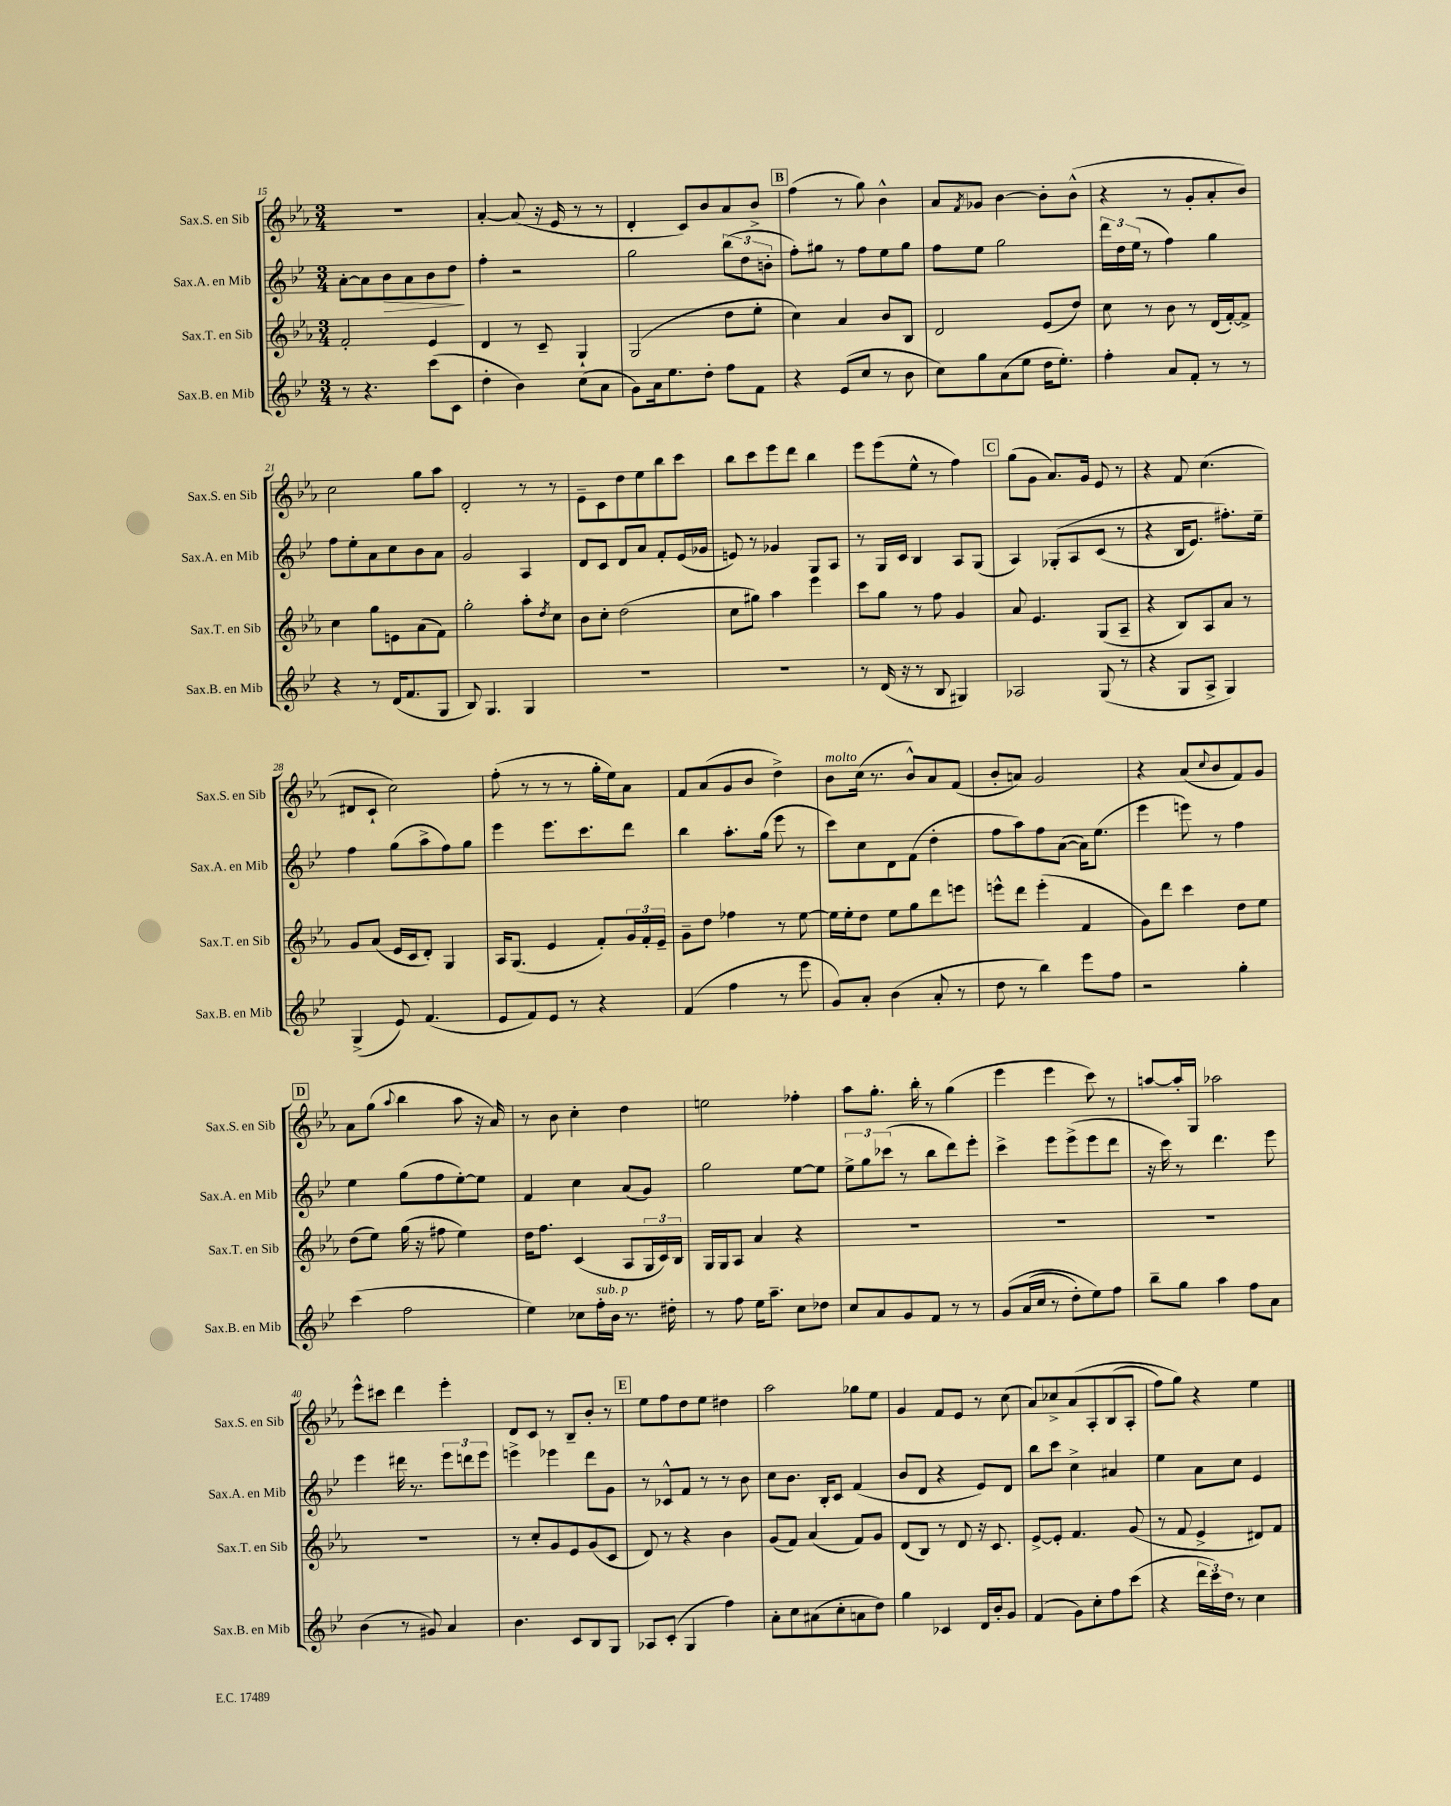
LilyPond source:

<<
\new StaffGroup <<
\new Staff = "s0" \with { instrumentName = "Sax.S. en Sib" shortInstrumentName = "Sax.S. en Sib" } {
    \clef treble \key ees \major \numericTimeSignature \time 3/4
    r2. |
    aes'4~-. aes'8( r16 ees'16 r8 r8 |
    d'4-. c'8) bes'8 aes'8 bes'8-> |
    \mark \markup { \box "B" } f''4( r8 g''8) bes'4-^ |
    aes'8 \acciaccatura { f'8 } ges'8 bes'4~ bes'8-. bes'8-^( |
    r4 r8 g'8-. aes'8-. bes'8) |
    c''2 g''8 aes''8 |
    d'2-. r8 r8 |
    ees'8-- c'8 d''8 ees''8 bes''8 c'''8 |
    bes''8 c'''8 ees'''8 d'''8 bes''4 |
    ees'''8 ees'''8( ees''8-^ r8 f''4) |
    \mark \markup { \box "C" } g''8( g'8 aes'8.) g'16 ees'8 r8 |
    r4 f'8 c''4.( |
    dis'8 c'8-! c''2) |
    f''8-.( r8 r8 r8 g''16-. ees''16) aes'8 |
    f'8 aes'8( g'8 bes'8 d''4->) |
    bes'8^\markup { \italic "molto" } c''16( r8. bes'8-^) aes'8 f'8( |
    bes'8-. a'8) g'2 |
    r4 aes'8( \appoggiatura { c''8 } bes'8 f'8) g'8 |
    \mark \markup { \box "D" } aes'8 g''8( \appoggiatura { aes''8 } bes''4 aes''8 r16 aes'16) |
    r8 bes'8 c''4-. d''4 |
    e''2 fes''4-. |
    aes''8 g''8.-. bes''16-. r8 g''4( |
    ees'''4 ees'''4 c'''8) r8 |
    a''8~ a''16-. g16 aes''2 |
    ees'''8-^ cis'''8 d'''4 ees'''4-. |
    d'8 c'8 r8 bes8-- bes'8-. r8 |
    \mark \markup { \box "E" } ees''8 f''8 d''8 ees''8 dis''4 |
    aes''2 ges''8 ees''8 |
    g'4 f'8 ees'8 r8 c''8( |
    aes'8) ces''8-> aes'8\( aes8-. bes8( aes8-. |
    f''8) g''8\) r4 ees''4 \bar "|." |
}
\new Staff = "s1" \with { instrumentName = "Sax.A. en Mib" shortInstrumentName = "Sax.A. en Mib" } {
    \clef treble \key bes \major \numericTimeSignature \time 3/4
    a'8~-. a'8 bes'8\> a'8 bes'8 d''8\! |
    f''4-. r2 |
    g''2 \tuplet 3/2 { bes''8( d''8 b'8-. } |
    \mark \markup { \box "B" } f''8-.) gis''8 r8 f''8 ees''8 gis''8 |
    f''8 ees''8 g''2 |
    \tuplet 3/2 { d'''16 d''16 ees''16( } r8 f''4) g''4 |
    f''8 ees''8-. a'8 c''8 bes'8 a'8 |
    g'2 a4 |
    d'8 c'8 d'8 a'8 f'8-. ees'16( ges'16 |
    e'8) r8 ges'4 g8 a8 |
    r8 g16 c'16 bes4 a8 g8( |
    \mark \markup { \box "C" } a4) ges8-.\( a8 c'8( r8 |
    r4 bes16 ees'8.) fis''8.-.\) ees''16-- |
    f''4 g''8( a''8-> f''8) g''8 |
    ees'''4 ees'''8. c'''8. d'''8 |
    bes''4 a''8.-. g''16( ees'''8 r8 |
    c'''8) c''8 d'8 f'8( d''4-. |
    f''8 a''8) f''8 a'8~( a'16) ees''8.( |
    ees'''4 e'''8) r8 f''4 |
    \mark \markup { \box "D" } ees''4 g''8( f''8 ees''8~-.) ees''8 |
    f'4 c''4 a'8( g'8) |
    g''2 ees''8~ ees''8 |
    \tuplet 3/2 { ees''8-> g''8 ces'''8( } r8 bes''8 d'''8) ees'''8-. |
    c'''4-> ees'''8 ees'''8->( ees'''8 d'''8 |
    r16 c'''16) r8 d'''4. ees'''8 |
    ees'''4 dis'''16 r8. \tuplet 3/2 { ees'''8 d'''8 ees'''8 } |
    e'''4-> ees'''4 d'''8 g'8 |
    \mark \markup { \box "E" } r8 ces'8-^ f'8 r8 r8 bes'8 |
    c''8 bes'8. bes16-. c'8 f'4( |
    bes'8 d'8 r4 ees'8) d'8 |
    bes''8 c'''8 c''4-> ais'4 |
    ees''4 a'8 c''8 ees'4 \bar "|." |
}
\new Staff = "s2" \with { instrumentName = "Sax.T. en Sib" shortInstrumentName = "Sax.T. en Sib" } {
    \clef treble \key ees \major \numericTimeSignature \time 3/4
    f'2-. ees'4 |
    d'4 r8 c'8-- g4-! |
    g2( d''8 ees''8-. |
    \mark \markup { \box "B" } c''4) aes'4 bes'8 bes8 |
    d'2 ees'8( d''8) |
    c''8 r8 bes'8 r8 d'16( f'16~-.) f'8-> |
    c''4 g''8 e'8 aes'8( f'8) |
    g''2-. aes''8-. \acciaccatura { d''8 } c''8 |
    bes'8 c''8-. d''2( |
    c''8 gis''8) aes''4 ees'''4 |
    c'''8 g''8 r8 f''8 g'4 |
    \mark \markup { \box "C" } aes'8 ees'4. g8( aes8-- |
    r4 bes8) aes8 aes'8 r8 |
    g'8 aes'8( ees'16 c'16 d'8-.) g4 |
    aes16 g8.( ees'4 f'8-.) \tuplet 3/2 { g'16 f'16-. ees'16-- } |
    g'8-- d''8 fes''4 r8 ees''8~ |
    ees''16 ees''16-. d''8 ees''8 g''8 d'''8 e'''8 |
    e'''8-^ d'''8 e'''4-.( f'4 |
    g'8) d'''8 c'''4 d''8 ees''8 |
    \mark \markup { \box "D" } d''8( ees''8) g''16( r16 fis''8 ees''4) |
    d''16 f''8. c'4( aes8 \tuplet 3/2 { g16 c'16) bes16 } |
    g16 g16 aes8 aes'4 r4 |
    R2. |
    R2. |
    R2. |
    R2. |
    r8 c''8-. g'8 ees'8 g'8( c'8 |
    \mark \markup { \box "E" } d'8) r8 r4 bes'4 |
    g'8( f'8) aes'4( f'8) g'8 |
    d'8( bes8) r8 d'8 r16 c'8. |
    ees'8~-> ees'8-. f'4. g'8( |
    r8 f'8 ees'4-> dis'8) f'8 \bar "|." |
}
\new Staff = "s3" \with { instrumentName = "Sax.B. en Mib" shortInstrumentName = "Sax.B. en Mib" } {
    \clef treble \key bes \major \numericTimeSignature \time 3/4
    r8 r4. c'''8( c'8 |
    d''4-. bes'4) c''8( a'8 |
    g'8) a'16 ees''8. d''8-. f''8 f'8 |
    \mark \markup { \box "B" } r4 ees'8( c''8 r8 bes'8 |
    c''8) g''8 a'8( ees''8 d''16 ees''8.-.) |
    f''4-. a'8 f'8-. r8 r8 |
    r4 r8 d'16( f'8. g8 |
    bes8) g4. g4 |
    R2. |
    R2. |
    r8 d'16( r16 r8 bes8 gis4) |
    \mark \markup { \box "C" } aes2 g8( r8 |
    r4 g8 a8-> g4) |
    g4->( ees'8) f'4.( |
    ees'8 f'8) ees'8 r8 r4 |
    f'4( f''4 r8 ees'''8 |
    g'8) a'8-. bes'4( a'8-. r8 |
    d''8 r8 bes''4) ees'''8 f''8 |
    r2 g''4-. |
    \mark \markup { \box "D" } c'''4( f''2 |
    ees''4) ces''8 f''16-.^\markup { \italic "sub. p" } bes'16 r8. dis''16-. |
    r8 f''8 ees''16 a''8.-- c''8 des''8 |
    c''8 a'8 g'8 f'8 r8 r8 |
    g'8\( a'16( c''16 r8 d''8-.) ees''8\) f''8 |
    bes''8-- g''8 a''4 f''8 a'8 |
    bes'4( r8 gis'8) a'4 |
    bes'4. c'8 bes8 g8 |
    \mark \markup { \box "E" } aes8 c'8-.( g4 f''4) |
    a'8-. c''8 ais'8( c''8-. a'8 d''8) |
    g''4 ces'4 d'16 bes'16-. g'8 |
    f'4( g'8) c''8-. f''8 c'''8( |
    r4 \tuplet 3/2 { d'''16 c'''16) d''16 } r8 c''4 \bar "|." |
}
>>
>>
\layout { \context { \Score currentBarNumber = #15 } }
